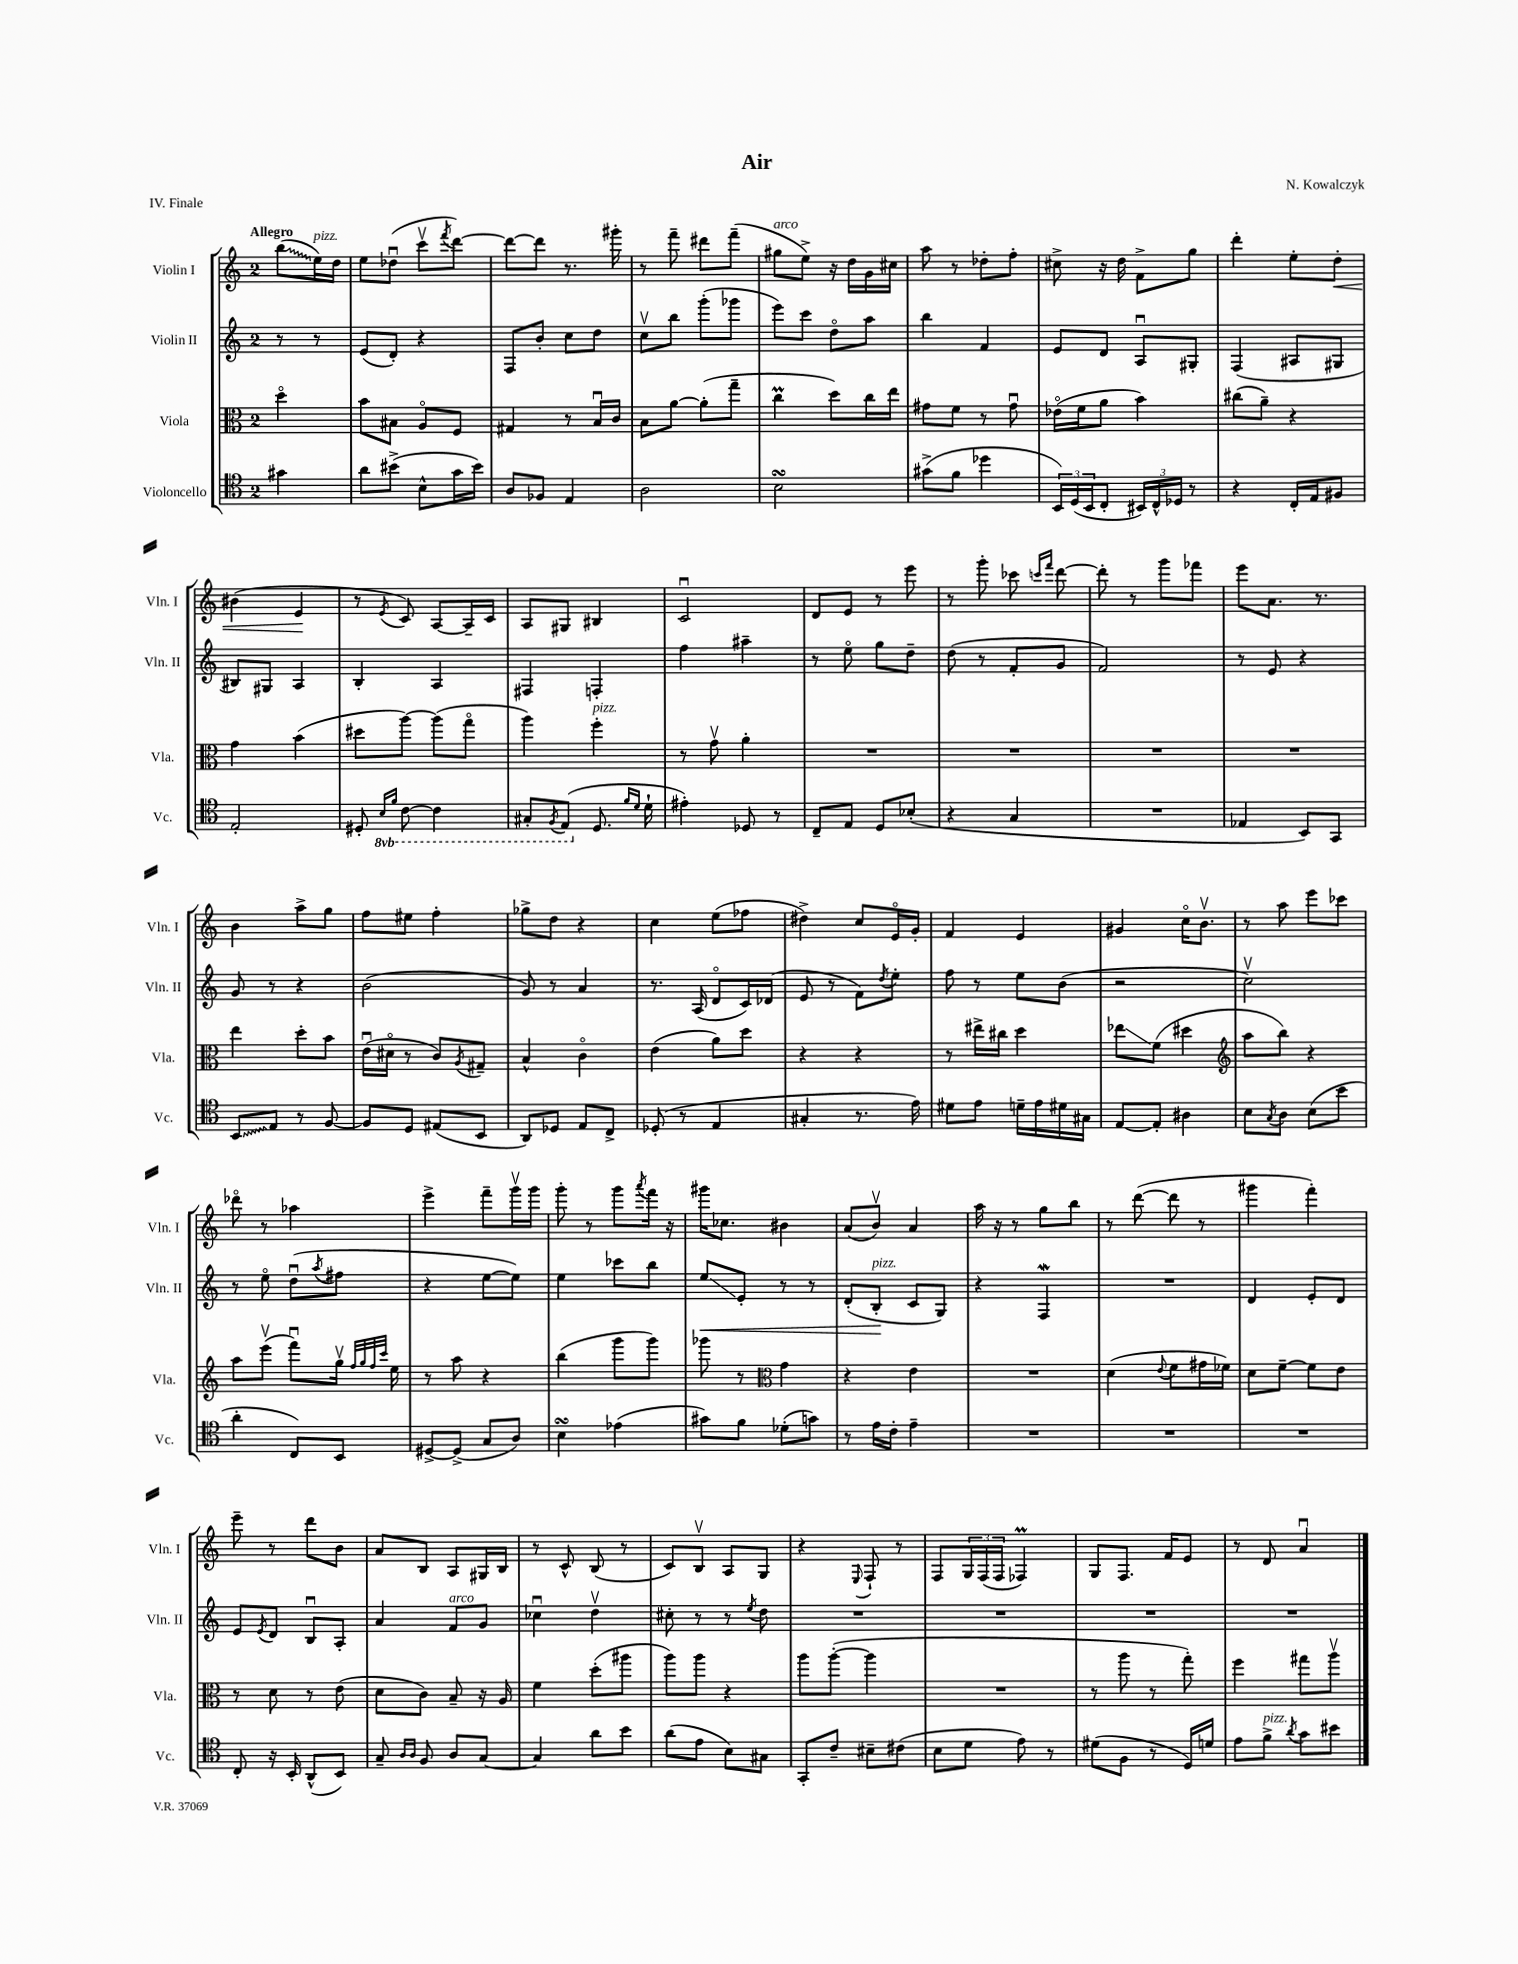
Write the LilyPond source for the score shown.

\header { title = "Air" composer = "N. Kowalczyk" piece = "IV. Finale" }
<<
\new StaffGroup <<
\new Staff = "s0" \with { instrumentName = "Violin I" shortInstrumentName = "Vln. I" } {
    \clef treble \key c \major \once \override Staff.TimeSignature.style = #'single-digit \time 2/4 \partial 4 \tempo "Allegro"
    \once \override Glissando.style = #'zigzag b''8\glissando( e''16^\markup { \italic "pizz." }) d''16 |
    e''8 des''8\downbow( c'''8\upbow \acciaccatura { f'''8 } d'''8~) |
    d'''8~ d'''8 r8. gis'''16-. |
    r8 f'''8-- dis'''8 f'''8--( |
    gis''8^\markup { \italic "arco" } e''8->) r16 d''16 g'16 cis''16 |
    a''8 r8 des''8-. f''8-. |
    cis''8-> r16 d''16 f'8-> g''8 |
    d'''4-. e''8-. d''8-.\< |
    bis'4( e'4\! |
    r8 \acciaccatura { e'8 } c'8) a8~ a16-- c'16 |
    a8 gis8 bis4 |
    c'2\downbow |
    d'8 e'8 r8 e'''8 |
    r8 g'''8-. ces'''8 \grace { c'''16 f'''16 } d'''8~ |
    d'''8-. r8 g'''8 fes'''8 |
    e'''8 a'8. r8. |
    b'4 a''8-> g''8 |
    f''8 eis''8 f''4-. |
    ges''8-> d''8 r4 |
    c''4 e''8( fes''8 |
    dis''4->) c''8 e'16\flageolet g'16-. |
    f'4 e'4 |
    gis'4 c''16\flageolet b'8.\upbow |
    r8 a''8 e'''8 ces'''8 |
    des'''8\flageolet r8 aes''4 |
    e'''4-> f'''8-- g'''16\upbow g'''16 |
    g'''8-. r8 g'''8 \acciaccatura { a'''8 } f'''16 r16 |
    gis'''16 ces''8. bis'4 |
    a'8( b'8\upbow) a'4 |
    a''16 r16 r8 g''8 b''8 |
    r8 d'''8~( d'''8 r8 |
    gis'''4 f'''4-.) |
    e'''8-- r8 d'''8 b'8 |
    a'8 b8 a8 gis16 b16 |
    r8 c'8-^ b8( r8 |
    c'8) b8\upbow a8 g8 |
    r4 \appoggiatura { e8 } f8-! r8 |
    f8 \tuplet 3/2 { g16 f16( f16 } fes4\prall) |
    g8 f8. f'16 e'8 |
    r8 d'8 a'4\downbow \bar "|." |
}
\new Staff = "s1" \with { instrumentName = "Violin II" shortInstrumentName = "Vln. II" } {
    \clef treble \key c \major \once \override Staff.TimeSignature.style = #'single-digit \time 2/4 \partial 4
    r8 r8 |
    e'8( d'8-.) r4 |
    f8 b'8-. c''8 d''8 |
    c''8\upbow b''8 g'''8-.( ges'''8 |
    e'''8) c'''8 d''8\flageolet a''8 |
    b''4 f'4 |
    e'8 d'8 a8\downbow gis8-. |
    f4( ais8 gis8 |
    bis8) gis8 a4 |
    b4-. a4 |
    fis4 f4-. |
    f''4 ais''4-- |
    r8 e''8\flageolet g''8 d''8-- |
    d''8( r8 f'8-. g'8 |
    f'2) |
    r8 e'8 r4 |
    g'8 r8 r4 |
    b'2( |
    g'8) r8 a'4 |
    r8. a16( d'8\flageolet c'16) des'16( |
    e'8 r8 f'8) \acciaccatura { d''8 } e''8-. |
    f''8 r8 e''8 b'8( |
    r2 |
    c''2\upbow) |
    r8 e''8\flageolet d''8\downbow( \acciaccatura { a''8 } fis''8 |
    r4 e''8~ e''8) |
    e''4 ces'''8 b''8 |
    e''8\glissando\< e'8-. r8 r8 |
    d'8-.( b8-.\!^\markup { \italic "pizz." } c'8 g8) |
    r4 f4\mordent |
    R2 |
    d'4 e'8-. d'8 |
    e'8 \acciaccatura { e'8 } d'8 b8\downbow a8-. |
    a'4 f'8^\markup { \italic "arco" } g'8 |
    ces''4\downbow d''4\upbow |
    cis''8-. r8 r8 \acciaccatura { e''8 } d''8 |
    R2 |
    R2 |
    R2 |
    R2 \bar "|." |
}
\new Staff = "s2" \with { instrumentName = "Viola" shortInstrumentName = "Vla." } {
    \clef alto \key c \major \once \override Staff.TimeSignature.style = #'single-digit \time 2/4 \partial 4
    d''4\flageolet |
    b'8 bis8 a8\flageolet f8 |
    gis4 r8 b16\downbow c'16 |
    b8 a'8~ a'8-.( g''8-- |
    c''4\prall d''8) c''16 e''16 |
    gis'8 f'8 r8 gis'8\downbow |
    ees'16\flageolet( f'16 a'8 b'4) |
    cis''8( a'8--) r4 |
    g'4 b'4( |
    dis''8 a''8~) a''8( g''8\flageolet |
    a''4) f''4-.^\markup { \italic "pizz." } |
    r8 g'8\upbow a'4-. |
    R2 |
    R2 |
    R2 |
    R2 |
    e''4 d''8-. b'8 |
    e'16\downbow( dis'16\flageolet r8 c'8) \acciaccatura { a8 } gis8-- |
    b4-^ c'4\flageolet |
    e'4( a'8) d''8 |
    r4 r4 |
    r8 eis''16-> cis''16 d''4 |
    ees''8\glissando f'8( dis''4 |
    \clef treble a''8 b''8) r4 |
    a''8 e'''8\upbow( f'''8\downbow) g''16\upbow \grace { f''32 g''32 f''32 c'''32 } e''16 |
    r8 a''8 r4 |
    b''4( g'''8 g'''8) |
    ges'''8 r8 \clef alto g'4 |
    r4 e'4 |
    R2 |
    d'4( \appoggiatura { e'8 } f'8 gis'16 fes'16) |
    d'8 f'8~-- f'8 e'8 |
    r8 d'8 r8 e'8( |
    d'8 c'8) b8-- r16 a16 |
    f'4 d''8-.( ais''8 |
    a''8) a''8 r4 |
    a''8 a''8~-.( a''4 |
    R2 |
    r8 a''8 r8 g''8-.) |
    f''4 gis''8 a''8\upbow \bar "|." |
}
\new Staff = "s3" \with { instrumentName = "Violoncello" shortInstrumentName = "Vc." } {
    \clef tenor \key c \major \once \override Staff.TimeSignature.style = #'single-digit \time 2/4 \set Staff.ottavationMarkups = #ottavation-simple-ordinals \partial 4
    gis'4 |
    a'8 bis'8->( b8-^ g'16 bis'16) |
    a8 fes8 e4 |
    a2 |
    b2\turn |
    gis'8->( f'8 des''4 |
    \tuplet 3/2 { b,16) d16( b,16 } c8-. \tuplet 3/2 { bis,16) c16-^ des16 } r8 |
    r4 c16-. e16 fis8 |
    e2-. |
    dis8-. \ottava #-1 \grace { b,16 f16 } c8~ c4 |
    gis,8-. \acciaccatura { f,8 } e,8( \ottava #0 d8. \grace { f'16 d'16 } d'16-! |
    eis'4-.) des8 r8 |
    c8-- e8 d8 bes8-.( |
    r4 g4 |
    R2 |
    ees4 b,8) g,8 |
    \once \override Glissando.style = #'zigzag b,8\glissando e8 r8 f8~ |
    f8 d8 eis8( b,8 |
    a,8) des8 e8 c8-> |
    des8-.( r8 e4 |
    gis4-. r8. e'16) |
    dis'8 e'8 d'16-- e'16 dis'16 gis16 |
    e8~ e8-. ais4 |
    b8 \acciaccatura { g8 } a8 b8( b'8 |
    a'4-. c8) b,8 |
    dis8~-> dis8->( g8 a8) |
    b4\turn ees'4( |
    gis'8) f'8 des'8-.( g'8) |
    r8 e'16 c'16-. e'4-- |
    R2 |
    R2 |
    R2 |
    c8-. r16 b,16-. a,8-^( b,8) |
    g8-- \grace { a16 a16 } f8 a8 g8~ |
    g4 a'8 b'8 |
    a'8( e'8 b8) gis8 |
    g,8-. c'8-- bis8-- cis'8( |
    b8 d'8 e'8) r8 |
    dis'8( f8 r8 d16) d'16 |
    e'8 f'8->^\markup { \italic "pizz." } \acciaccatura { a'8 } g'8 bis'8 \bar "|." |
}
>>
>>
\layout { \context { \Score \remove "Bar_number_engraver" } }
